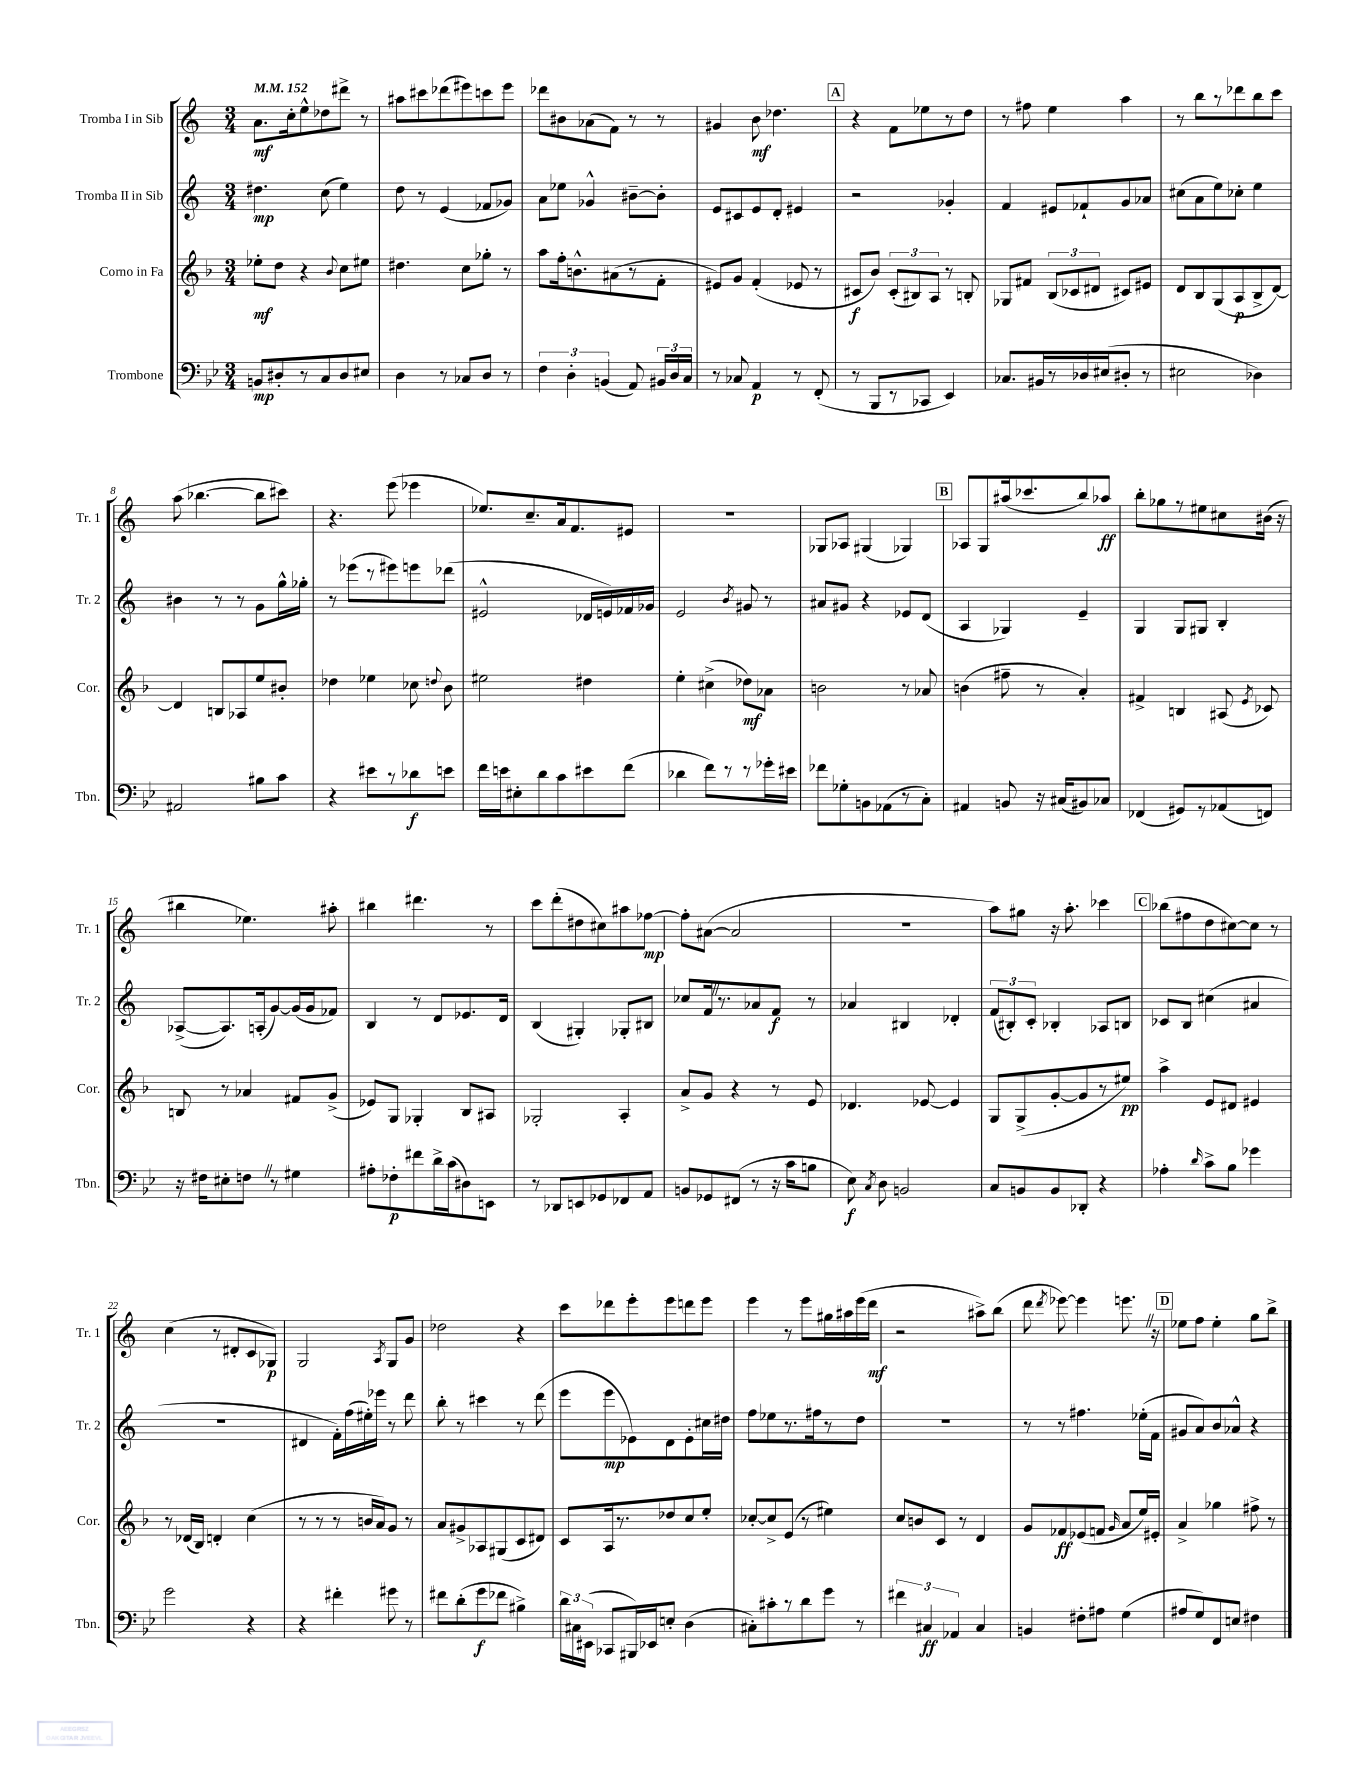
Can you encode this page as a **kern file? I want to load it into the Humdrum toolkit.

**kern	**dynam	**kern	**dynam	**kern	**dynam	**kern	**dynam
*part4	*part4	*part3	*part3	*part2	*part2	*part1	*part1
*staff4	*staff4	*staff3	*staff3	*staff2	*staff2	*staff1	*staff1
*I"Trombone	*	*I"Corno in Fa	*	*I"Tromba II in Sib	*	*I"Tromba I in Sib	*
*I'Tbn.	*	*I'Cor.	*	*I'Tr. 2	*	*I'Tr. 1	*
*clefF4	*	*clefG2	*	*clefG2	*	*clefG2	*
*k[b-e-]	*	*k[b-]	*	*k[]	*	*k[]	*
*M3/4	*	*M3/4	*	*M3/4	*	*M3/4	*
*MM152	*	*MM152	*	*MM152	*	*MM152	*
=1	=1	=1	=1	=1	=1	=1	=1
8BBn/L	mp	8ee-X'\L	mf	4.dd#X\	mp	8.a\L	mf
8D#X'/	.	8dd\J	.	.	.	.	.
.	.	.	.	.	.	16cc'\k	.
8r	.	4r	.	.	.	8ee^^\	.
8C/	.	.	.	(8cc\	.	8dd-X\	.
.	.	8qqb-/	.	.	.	.	.
8D#/	.	8cc\L	.	4ee\)	.	8ddd#X^\J	.
8E#X/J	.	8ee#X\J	.	.	.	8r	.
=2	=2	=2	=2	=2	=2	=2	=2
4D\	.	4.dd#X\	.	8dd\	.	8aa#X\L	.
.	.	.	.	8r	.	8ccc#X\	.
8r	.	.	.	(4e/	.	(8ddd-X\	.
8C-X/L	.	8cc\L	.	.	.	8eee#X\)	.
8D/J	.	8gg-X'\J	.	8f-X/L	.	8cccn\	.
8r	.	8r	.	8g-X/J)	.	8eee#\J	.
=3	=3	=3	=3	=3	=3	=3	=3
6F\	.	8aa\L	.	8a\L	.	8ddd-X\L	.
.	.	16ff'\k	.	8ee-X\J	.	8b#X\	.
6D'\	.	.	.	.	.	.	.
.	.	8.bn^^\	.	.	.	.	.
.	.	.	.	4g-X^^/	.	(8a-X\	.
(6BBn/	.	.	.	.	.	.	.
.	.	(8a#X\	.	.	.	8f\J)	.
8AA/)	.	8r	.	[8b#X~\L	.	8r	.
24BB#X/LL	.	8f'\J	.	8b#'\J]	.	8r	.
24D/	.	.	.	.	.	.	.
24C/JJ	.	.	.	.	.	.	.
=4	=4	=4	=4	=4	=4	=4	=4
8r	.	8e#X/L)	.	8e/L	.	4g#X/	.
8C-X/	.	8g/J	.	8c#X/	.	.	.
4AA/	p	(4f'/	.	8e/	.	8b\	mf
.	.	.	.	8d'/J	.	4.dd-X\	.
8r	.	8e-X/	.	4e#X/	.	.	.
(8FF'/	.	8r	.	.	.	.	.
!!LO:REH:place=s1:t=A
=5	=5	=5	=5	=5	=5	=5	=5
8r	.	8c#X/L	f	2r	.	4r	.
8BBB-/L	.	8b-/J)	.	.	.	.	.
8r	.	(12c#'/L	.	.	.	8f\L	.
.	.	12B#X/)	.	.	.	.	.
8CC-X/J	.	.	.	.	.	8ee-X\	.
.	.	12A/J	.	.	.	.	.
4EE-/)	.	8r	.	4g-X'/	.	8r	.
.	.	8Bn'/	.	.	.	8dd\J	.
=6	=6	=6	=6	=6	=6	=6	=6
8.C-X/L	.	8G-X/L	.	4f/	.	8r	.
.	.	8f#X/J	.	.	.	8ff#X\	.
16BB#X/L	.	.	.	.	.	.	.
8r	.	(12B-/L	.	8e#X/L	.	4ee\	.
.	.	12c-X/	.	.	.	.	.
16D-X/	.	.	.	8f-X`/	.	.	.
.	.	12d#X/J	.	.	.	.	.
(16E#X/J	.	.	.	.	.	.	.
8D#X'/J	.	8c#X/L)	.	8g/	.	4aa\	.
8r	.	8e#X/J	.	8a-X/J	.	.	.
=7	=7	=7	=7	=7	=7	=7	=7
2E#X\	.	8d/L	.	(8cc#X\L	.	8r	.
.	.	8B-/	.	8a\	.	8bb\L	.
.	.	(8G/	.	8ee\)	.	8r	.
.	.	8A/	p	8cc-X'\J	.	8ddd-X\	.
4D-X\)	.	8B-^/	.	4ee\	.	8bb\	.
.	.	[8d/J)	.	.	.	8ccc\J	.
!!LO:LB:g=z
=8	=8	=8	=8	=8	=8	=8	=8
2AA#X/	.	4d/]	.	4b#X\	.	(8aa\	.
.	.	.	.	.	.	[4.bb-X\	.
.	.	8Bn/L	.	8r	.	.	.
.	.	8A-X/	.	8r	.	.	.
8B#X\L	.	8ee/	.	8g\L	.	8bb-\L]	.
8c\J	.	8b#X'/J	.	16gg^^\L	.	8ccc#X\J)	.
.	.	.	.	16gg-X'\JJ	.	.	.
=9	=9	=9	=9	=9	=9	=9	=9
4r	.	4dd-X\	.	8r	.	4.r	.
.	.	.	.	(8eee-X\L	.	.	.
8e#X\L	.	4ee-X\	.	8r	.	.	.
8r	.	.	.	8eee#X\)	.	(8eee\	.
8d-X\	f	8cc-X\	.	8eeen\	.	4eee-X\	.
.	.	8qqddn/	.	.	.	.	.
8en\J	.	8b-\	.	(8ddd-X\J	.	.	.
=10	=10	=10	=10	=10	=10	=10	=10
16f\LL	.	2ee#X\	.	2e#X^^/	.	8.ee-X/L)	.
16en\J	.	.	.	.	.	.	.
8E#X'\	.	.	.	.	.	.	.
.	.	.	.	.	.	8.cc~/	.
8d\	.	.	.	.	.	.	.
8c\	.	.	.	.	.	16a/k	.
.	.	.	.	.	.	8.f/	.
8e#X\	.	4dd#X\	.	16d-X/LL	.	.	.
.	.	.	.	16en/)	.	.	.
(8f\J	.	.	.	16f-X/	.	8e#X/J	.
.	.	.	.	16g-X/JJ	.	.	.
=11	=11	=11	=11	=11	=11	=11	=11
4d-X\	.	4ee'\	.	2e/	.	2.r	.
8f\L)	.	(4cc#X^\	.	.	.	.	.
8r	.	.	.	.	.	.	.
.	.	.	.	8qb/	.	.	.
8r	.	8dd-X\L)	mf	8g#X/	.	.	.
16g-X'\L	.	8a-X\J	.	8r	.	.	.
16e#X\JJ	.	.	.	.	.	.	.
=12	=12	=12	=12	=12	=12	=12	=12
8f-X\L	.	2bn\	.	8a#X/L	.	8G-X/L	.
8G-X'\	.	.	.	8g#X/J	.	8A-X/J	.
8BBn\	.	.	.	4r	.	(4G#X/	.
(8AA-X\	.	.	.	.	.	.	.
8r	.	8r	.	8e-X/L	.	4G-X/)	.
8C'\J)	.	8a-X/	.	(8d/J	.	.	.
!!LO:REH:place=s1:t=B
=13	=13	=13	=13	=13	=13	=13	=13
4AA#X/	.	(4bn\	.	4A/	.	8A-X/L	.
.	.	.	.	.	.	8G/	.
8BBn/	.	8ff#X~\	.	4G-X/)	.	(16aa#X/k	.
.	.	.	.	.	.	8.ccc-X/	.
16r	.	8r	.	.	.	.	.
(16C#X/KL	.	.	.	.	.	.	.
8BB#X/)	.	4a'/)	.	4e~/	.	8bb/)	.
8C-X/J	.	.	.	.	.	8aa-X/J	ff
=14	=14	=14	=14	=14	=14	=14	=14
(4FF-X/	.	4f#X^/	.	4G/	.	8bb'\L	.
.	.	.	.	.	.	8gg-X\	.
8GG#X/L)	.	4Bn/	.	8G/L	.	8r	.
8r	.	.	.	8G#X/J	.	8ee#X\	.
(8AA-X/	.	(8A#X/	.	4B'/	.	8cc#X\	.
.	.	8qe/	.	.	.	.	.
8FFn/J)	.	8c-X/)	.	.	.	(16b#X\Jk	.
.	.	.	.	.	.	16r	.
!!LO:LB:g=z
=15	=15	=15	=15	=15	=15	=15	=15
16r	.	8Bn/	.	([8A-X^/L	.	4bb#X\	.
16F#X\KL	.	.	.	.	.	.	.
8E#X'\	.	8r	.	8.A-/])	.	.	.
8FnZ\J	.	4a-X/	.	.	.	4.ee-X\)	.
.	.	.	.	(16An'/k	.	.	.
8r	.	.	.	[8g/)	.	.	.
4G#X\	.	8f#X/L	.	(16g/L]	.	.	.
.	.	.	.	16g/J	.	.	.
.	.	(8g^/J	.	8f-X/J)	.	8aa#X'\	.
=16	=16	=16	=16	=16	=16	=16	=16
8A#X'\L	.	8e-X/L)	.	4B/	.	4bb#X\	.
8F-X'\	p	8G/J	.	.	.	.	.
8f#X\	.	4G-X'/	.	8r	.	4.ddd#X\	.
16d^\L	.	.	.	8d/L	.	.	.
(16c\J	.	.	.	.	.	.	.
8D#X\)	.	8B-/L	.	8.e-X/	.	.	.
8EEn\J	.	8A#X/J	.	.	.	8r	.
.	.	.	.	16d/Jk	.	.	.
=17	=17	=17	=17	=17	=17	=17	=17
8r	.	2G-X'/	.	(4B/	.	8ccc\L	.
8DD-X/L	.	.	.	.	.	(8ddd'\	.
8EEn/	.	.	.	4G#X'/)	.	8dd#X\	.
8GG-X/	.	.	.	.	.	8cc#X\)	.
8FF-X/	.	4A'/	.	8G-X'/L	.	8aa#X\	.
8AA/J	.	.	.	8B#X/J	.	[8ff-X\J	mp
=18	=18	=18	=18	=18	=18	=18	=18
8BBn/L	.	8a^/L	.	8cc-X/L	.	8ff-'\L]	.
8GG-X/	.	8g/J	.	16fZ/k	.	([8a#X\J	.
.	.	.	.	8.r	.	.	.
(8FF#X/J	.	4r	.	.	.	2a#/]	.
8r	.	.	.	8a-X/	.	.	.
16r	.	8r	.	8f/J	f	.	.
16c\KL	.	.	.	.	.	.	.
8Bn\J	.	8e/	.	8r	.	.	.
=19	=19	=19	=19	=19	=19	=19	=19
8E-\)	f	4.d-X/	.	4a-X/	.	2.r	.
8qC/	.	.	.	.	.	.	.
8D\	.	.	.	.	.	.	.
2BBn/	.	.	.	4B#X/	.	.	.
.	.	[8e-X/	.	.	.	.	.
.	.	4e-/]	.	4d-X'/	.	.	.
=20	=20	=20	=20	=20	=20	=20	=20
8C/L	.	8G/L	.	(12f/L	.	8aa\L)	.
.	.	.	.	12B#X'/)	.	.	.
8BBn/	.	(8G^/	.	.	.	8gg#X\J	.
.	.	.	.	12c'/J	.	.	.
8BB/	.	[8g'/	.	4B-X'/	.	16r	.
.	.	.	.	.	.	8.aa'\	.
8DD-X'/J	.	8g/]	.	.	.	.	.
4r	.	8r	.	8A-X/L	.	4ccc-X\	.
.	.	8ee#X/J)	pp	8Bn/J	.	.	.
!!LO:REH:place=s1:t=C
=21	=21	=21	=21	=21	=21	=21	=21
4A-X'\	.	4aa^\	.	8c-X/L	.	(8bb-X\L	.
.	.	.	.	8B/J	.	8ff#X\	.
16qqd/	.	.	.	.	.	.	.
8c^\L	.	8e/L	.	(4cc#X\	.	8dd\	.
8B-\J	.	8d#X/J	.	.	.	[8cc#X\)	.
4g-X\	.	4e#X/	.	4a#X/	.	8cc#\J]	.
.	.	.	.	.	.	8r	.
!!LO:LB:g=z
=22	=22	=22	=22	=22	=22	=22	=22
2g\	.	8r	.	2.r	.	(4cc\	.
.	.	(16d-X/LL	.	.	.	.	.
.	.	16B-/JJ)	.	.	.	.	.
.	.	4dn'/	.	.	.	8r	.
.	.	.	.	.	.	8d#X'/L	.
4r	.	(4cc\	.	.	.	8c/	.
.	.	.	.	.	.	8G-X/J)	p
=23	=23	=23	=23	=23	=23	=23	=23
4r	.	8r	.	4d#X/	.	2G/	.
.	.	8r	.	.	.	.	.
4f#X'\	.	8r	.	16f'\LL)	.	.	.
.	.	.	.	(16ff\	.	.	.
.	.	16bn/LL	.	16ee#X'\)	.	.	.
.	.	16a/J)	.	16eee-X\JJ	.	.	.
.	.	.	.	.	.	8qA/	.
8g#X\	.	8g/J	.	8r	.	8G/L	.
8r	.	8r	.	8ddd\	.	8g/J	.
=24	=24	=24	=24	=24	=24	=24	=24
8f#X\L	.	8a/L	.	8bb'\	.	2dd-X\	.
(8d'\	.	8g#X^/	.	8r	.	.	.
8g\	f	8A-X/	.	4ccc#X\	.	.	.
8f-X\J	.	(8G#X/	.	.	.	.	.
4B#X^\)	.	8c/	.	8r	.	4r	.
.	.	8d#X/J)	.	(8ddd\	.	.	.
=25	=25	=25	=25	=25	=25	=25	=25
24d\LL	.	8c/L	.	8eee\L	.	8ccc\L	.
24C#X\	.	.	.	.	.	.	.
(24EE#X\JJ	.	.	.	.	.	.	.
8CC-X/L	.	16A/k	.	8eee\	mp	8ddd-X\	.
.	.	8.r	.	.	.	.	.
16BBB#X/L)	.	.	.	8e-X\)	.	8eee'\	.
16EE-X/J	.	.	.	.	.	.	.
8En'/J	.	8dd-X/	.	8d\	.	8eee\	.
(4D\	.	8cc/	.	8e-'\	.	8dddn\	.
.	.	8ee'/J	.	16cc#X\L	.	8eee\J	.
.	.	.	.	16dd#X\JJ	.	.	.
=26	=26	=26	=26	=26	=26	=26	=26
8C#X'\L)	.	[8cc-X'/L	.	8ff\L	.	4eee\	.
8c#X'\	.	8cc-^/]	.	8ee-X\	.	.	.
8r	.	(8e/J	.	8.r	.	8r	.
8d\	.	8r	.	.	.	8eee\L	.
.	.	.	.	16ff#X\k	.	.	.
8g\J	.	4ee#X\)	.	8r	.	16gg#X\L	.
.	.	.	.	.	.	16aa#X\	.
8r	.	.	.	8dd\J	.	(16eee\	.
.	.	.	.	.	.	16ddd\JJ	mf
=27	=27	=27	=27	=27	=27	=27	=27
6f#X\	.	8cc/L	.	2.r	.	2r	.
.	.	8bn/	.	.	.	.	.
6C#X/	ff	.	.	.	.	.	.
.	.	8c/J	.	.	.	.	.
6AA-X/	.	.	.	.	.	.	.
.	.	8r	.	.	.	.	.
4C#/	.	4d/	.	.	.	8aa#X^\L)	.
.	.	.	.	.	.	(8bb\J	.
=28	=28	=28	=28	=28	=28	=28	=28
4BBn/	.	8g/L	.	8r	.	8ddd\	.
.	.	.	.	.	.	8qddd/	.
.	.	8f-X/	ff	8r	.	[8eee-X\)	.
8F#X'\L	.	(8e-X/	.	4.ff#X\	.	4eee-\]	.
8A#X\J	.	8fn/J	.	.	.	.	.
.	.	16qqg/	.	.	.	.	.
(4G\	.	8a/L	.	.	.	8.eeenZ\	.
.	.	16ee/L)	.	(16ee-X'\LL	.	.	.
.	.	16e#X'/JJ	.	16f\JJ	.	16r	.
!!LO:REH:place=s1:t=D
=29	=29	=29	=29	=29	=29	=29	=29
8A#X/L	.	4a^/	.	8g#X/L	.	8ee-X\L	.
8G/)	.	.	.	8a/)	.	8ff\J	.
8FF/	.	4gg-X\	.	8b/	.	4ee-'\	.
8En/J	.	.	.	8a-X^^/J	.	.	.
4F#X\	.	8ff#X^\	.	4r	.	8gg\L	.
.	.	8r	.	.	.	8bb^\J	.
==	==	==	==	==	==	==	==
*-	*-	*-	*-	*-	*-	*-	*-
